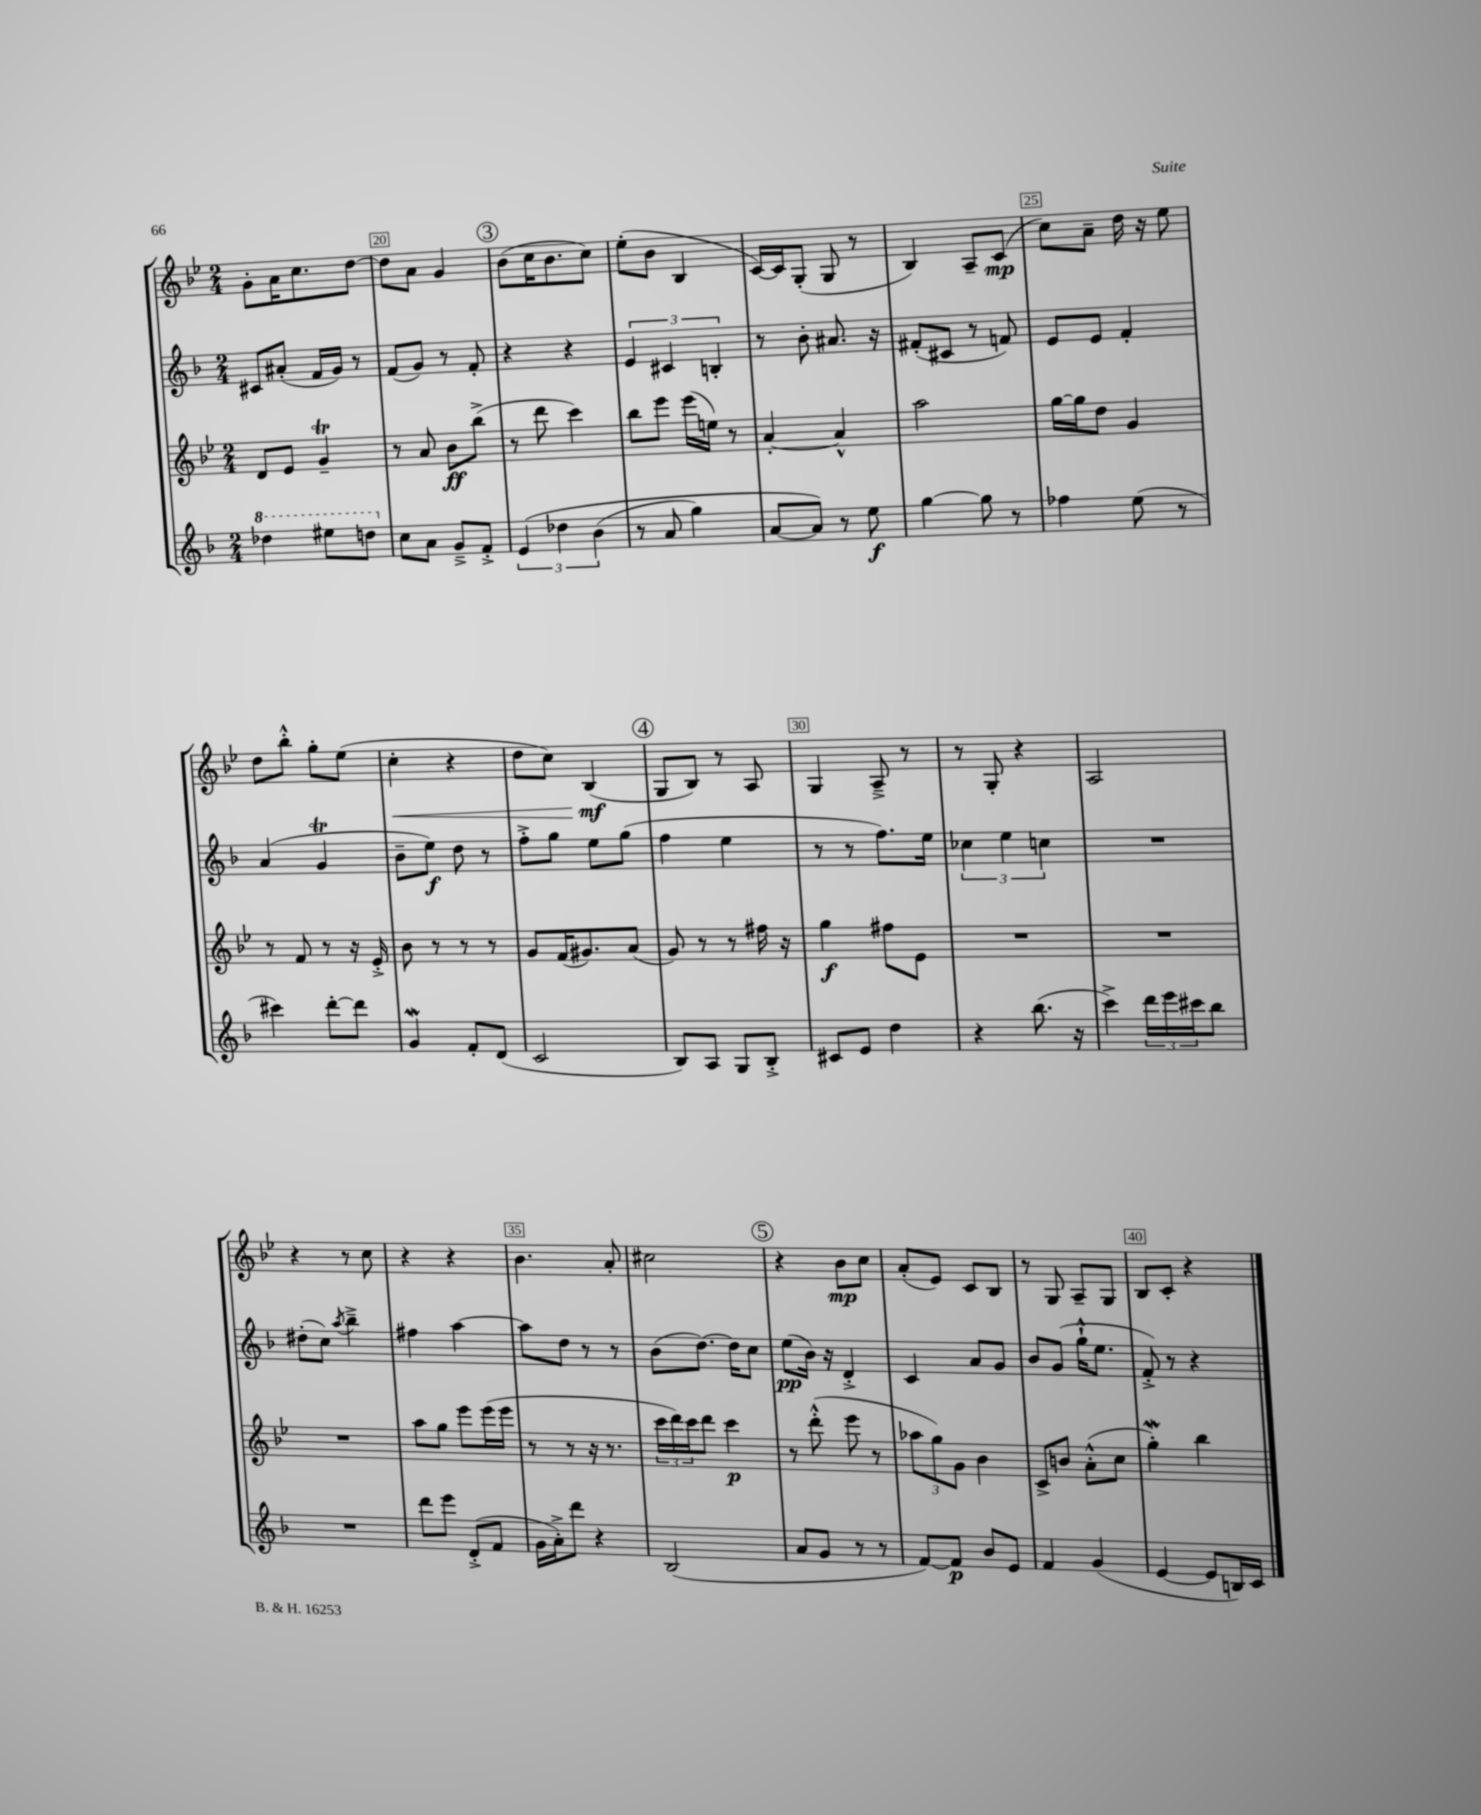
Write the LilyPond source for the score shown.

<<
\new StaffGroup <<
\new Staff = "s0" {
    \clef treble \key bes \major \numericTimeSignature \time 2/4
    g'8-. a'16 c''8. d''8~ |
    d''8 a'8 g'4 |
    \mark \markup { \circle "3" } bes'8( c''16 bes'8. c''8) |
    ees''8-.( bes'8 bes4 |
    c'16~) c'16 g8-.( g8 r8 |
    bes4) a8-- c'8\mp( |
    c''8) a'8-- d''16 r16 ees''8 |
    d''8 bes''8-.-^ g''8-. ees''8( |
    c''4-.\< r4 |
    d''8 c''8) bes4\mf\!( |
    \mark \markup { \circle "4" } g8 bes8) r8 a8 |
    g4 a8---> r8 |
    r8 g8-. r4 |
    a2 |
    r4 r8 c''8 |
    r4 r4 |
    bes'4. a'8-. |
    cis''2 |
    \mark \markup { \circle "5" } r4 bes'8\mp c''8 |
    a'8-.( ees'8) c'8 bes8 |
    r8 g8 a8-- g8 |
    bes8 c'8-. r4 \bar "|." |
}
\new Staff = "s1" {
    \clef treble \key f \major \numericTimeSignature \time 2/4
    cis'8 ais'8-.( f'16 g'16) r8 |
    f'8( g'8) r8 f'8-. |
    \mark \markup { \circle "3" } r4 r4 |
    \tuplet 3/2 { e'4 cis'4 b4-. } |
    r8 bes'8-. ais'8. r16 |
    fis'8-.( cis'8 r8 f'8) |
    e'8 e'8 f'4-. |
    a'4( g'4\trill |
    bes'8-- e''8\f) d''8 r8 |
    f''8-.-> g''8 e''8 g''8( |
    \mark \markup { \circle "4" } f''4 e''4 |
    r8 r8 f''8.) e''16 |
    \tuplet 3/2 { ces''4 e''4 c''4 } |
    R2 |
    dis''8-.( c''8) \acciaccatura { a''8 } bes''4---> |
    fis''4 a''4~ |
    a''8 d''8 r8 r8 |
    bes'8( d''8.~) d''16 c''8 |
    \mark \markup { \circle "5" } e''8\pp( bes'16) r16 d'4-.-> |
    c'4 a'8 g'8 |
    bes'8 g'8( g''16-!-^ e''8. |
    f'8-.->) r8 r4 \bar "|." |
}
\new Staff = "s2" {
    \clef treble \key bes \major \numericTimeSignature \time 2/4
    d'8 ees'8 g'4--\trill |
    r8 a'8 bes'8\ff bes''8->( |
    \mark \markup { \circle "3" } r8 d'''8 c'''4) |
    bes''8 ees'''8 ees'''16( e''16) r8 |
    a'4~-. a'4-^ |
    a''2 |
    g''16~ g''16 d''8 g'4 |
    r8 f'8 r8 r16 ees'16-.-> |
    bes'8 r8 r8 r8 |
    g'8 f'16( gis'8.) a'8( |
    \mark \markup { \circle "4" } g'8) r8 r8 fis''16 r16 |
    g''4\f fis''8 ees'8 |
    R2 |
    R2 |
    R2 |
    a''8 g''8 ees'''8 ees'''16( ees'''16 |
    r8 r8 r16 r8. |
    \tuplet 3/2 { c'''16 d'''16) c'''16 } d'''8 c'''4\p |
    \mark \markup { \circle "5" } r8 d'''8-.-^( ees'''8 r8 |
    \tuplet 3/2 { aes''8 g''8) g'8 } bes'4 |
    c'8-> b'8 a'8-.-^( c''8 |
    g''4-.\mordent) bes''4 \bar "|." |
}
\new Staff = "s3" {
    \clef treble \key f \major \numericTimeSignature \time 2/4
    \ottava #1 des'''4 eis'''8 d'''8 \ottava #0 |
    c''8 a'8 g'8---> f'8-.-> |
    \mark \markup { \circle "3" } \tuplet 3/2 { e'4\( des''4 bes'4( } |
    r8 a'8 g''4) |
    a'8~ a'8\) r8 e''8\f |
    g''4~ g''8 r8 |
    fes''4 e''8( r8 |
    cis'''4) d'''8~-. d'''8 |
    g'4\mordent f'8-. d'8( |
    c'2 |
    \mark \markup { \circle "4" } bes8) a8 g8 bes8-.-> |
    cis'8 e'8 d''4 |
    r4 bes''8.( r16 |
    c'''4->) \tuplet 3/2 { d'''16 e'''16 cis'''16 } bes''8 |
    R2 |
    d'''8 e'''8 d'8-.->( f'8 |
    g'16 a'16-.->) d'''8 r4 |
    bes2( |
    \mark \markup { \circle "5" } a'8 g'8 r8 r8 |
    f'8~) f'8\p bes'8 e'8 |
    f'4 g'4( |
    e'4~ e'8 b16) c'16 \bar "|." |
}
>>
>>
\layout { \context { \Score currentBarNumber = #19 \override BarNumber.break-visibility = ##(#f #t #t) barNumberVisibility = #(every-nth-bar-number-visible 5) \override BarNumber.stencil = #(make-stencil-boxer 0.1 0.3 ly:text-interface::print) } }
